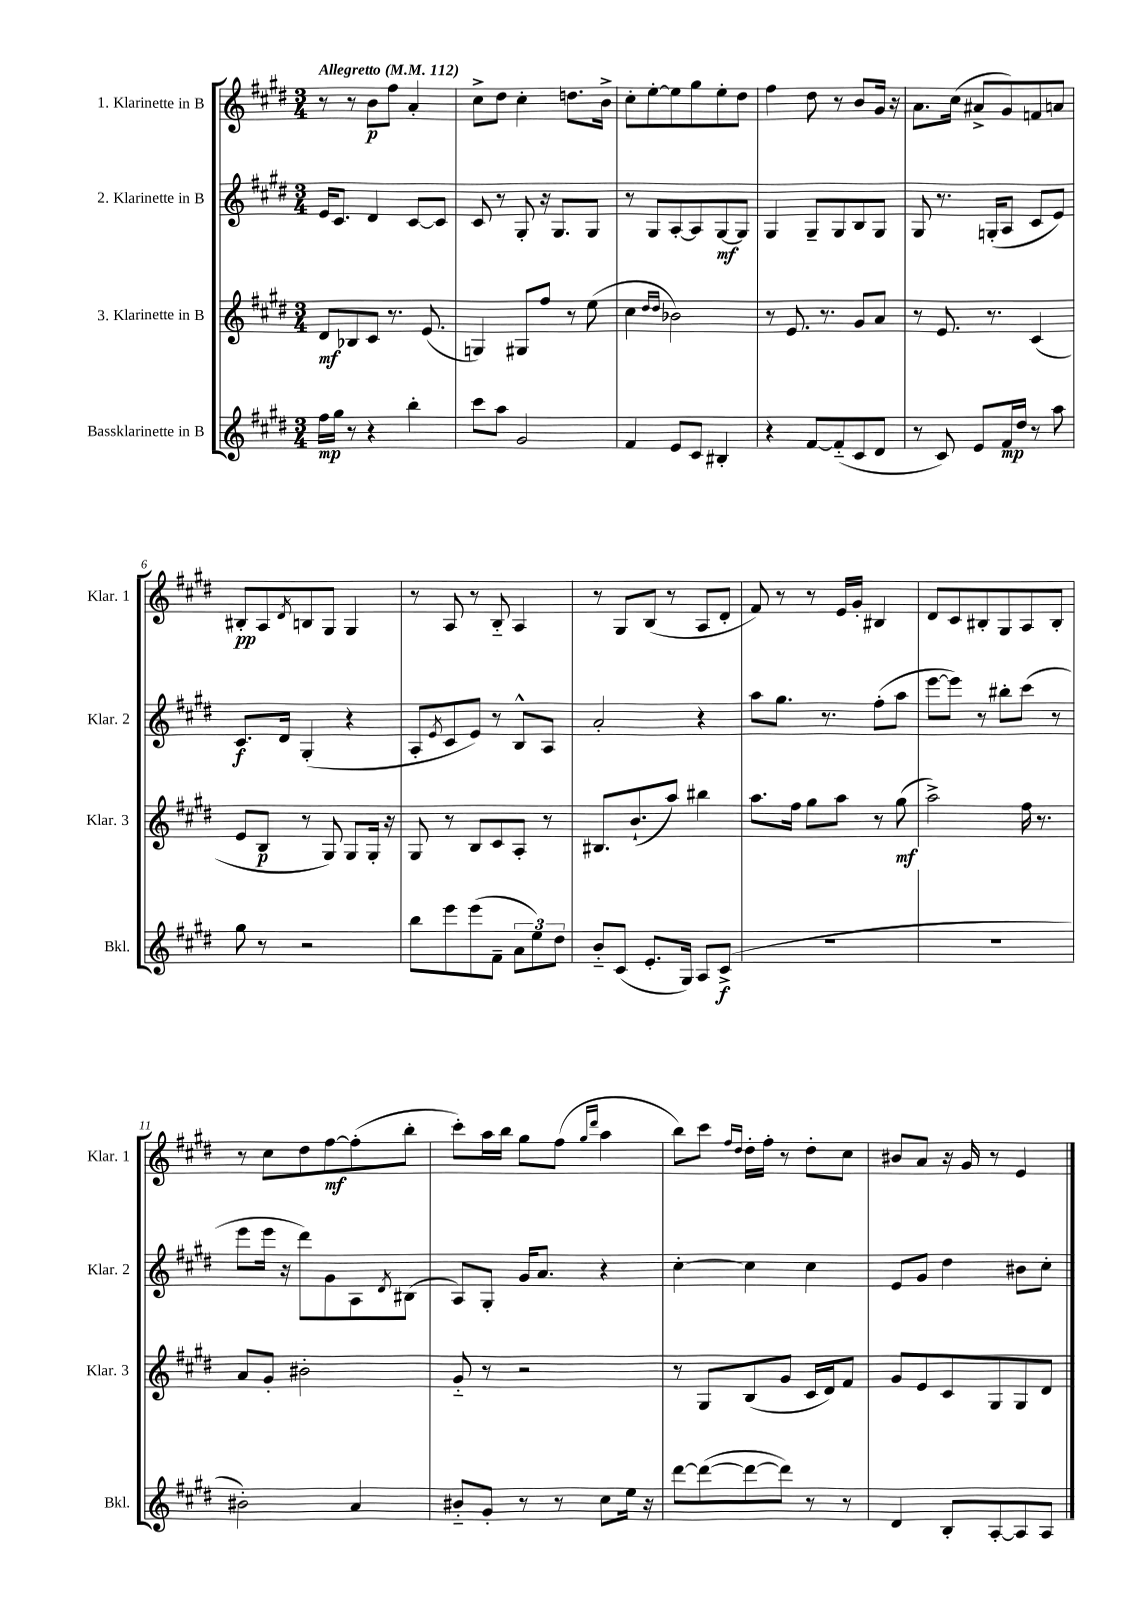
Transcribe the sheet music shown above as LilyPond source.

<<
\new StaffGroup <<
\new Staff = "s0" \with { instrumentName = "1. Klarinette in B" shortInstrumentName = "Klar. 1" } {
    \clef treble \key e \major \numericTimeSignature \time 3/4 \tempo "Allegretto" 4 = 112
    r8 r8 b'8\p fis''8 a'4-. |
    cis''8-> dis''8 cis''4-. d''8. b'16-> |
    cis''8-. e''8~-. e''8 gis''8 e''8-. dis''8 |
    fis''4 dis''8 r8 b'8 gis'16 r16 |
    a'8. cis''16( ais'8-> gis'8) f'8 a'8 |
    bis8-.\pp a8 \acciaccatura { dis'8 } b8 gis8 gis4 |
    r8 a8 r8 b8-_ a4 |
    r8 gis8 b8( r8 a8 dis'8-. |
    fis'8) r8 r8 e'16 gis'16-. bis4 |
    dis'8 cis'8 bis8-. gis8 a8 bis8-. |
    r8 cis''8 dis''8 fis''8~\mf fis''8-.( b''8-. |
    cis'''8-.) a''16 b''16 gis''8 fis''8( \grace { gis''16 dis'''16 } a''4 |
    b''8) cis'''8 \grace { fis''16 dis''16 } dis''16-. fis''16-. r8 dis''8-. cis''8 |
    bis'8 a'8 r16 gis'16 r8 e'4 \bar "|." |
}
\new Staff = "s1" \with { instrumentName = "2. Klarinette in B" shortInstrumentName = "Klar. 2" } {
    \clef treble \key e \major \numericTimeSignature \time 3/4
    e'16 cis'8. dis'4 cis'8~ cis'8 |
    cis'8 r8 gis8-. r16 gis8. gis8 |
    r8 gis8 a8~-. a8 gis8~\mf gis8 |
    gis4 gis8-- gis8 b8 gis8 |
    gis8 r8. g16-.( a8 cis'8 e'8) |
    cis'8.\f dis'16 gis4-.( r4 |
    a8-. \acciaccatura { e'8 } cis'8 e'8) r8 b8-^ a8 |
    a'2-. r4 |
    a''8 gis''8. r8. fis''8-.( a''8 |
    e'''8~ e'''8) r8 bis''8-. cis'''8( r8 |
    e'''8 e'''16 r16 dis'''8) gis'8 a8 \acciaccatura { dis'8 } bis8( |
    a8) gis8-. gis'16 a'8. r4 |
    cis''4~-. cis''4 cis''4 |
    e'8 gis'8 dis''4 bis'8 cis''8-. \bar "|." |
}
\new Staff = "s2" \with { instrumentName = "3. Klarinette in B" shortInstrumentName = "Klar. 3" } {
    \clef treble \key e \major \numericTimeSignature \time 3/4
    dis'8\mf bes8 cis'8 r8. e'8.( |
    g4) gis8 fis''8 r8 e''8( |
    cis''4 \grace { dis''16 dis''16 } bes'2) |
    r8 e'8. r8. gis'8 a'8 |
    r8 e'8. r8. cis'4( |
    e'8 b8\p r8 gis8) gis8 gis16-. r16 |
    gis8 r8 b8 cis'8 a8-. r8 |
    bis8. b'8.-!( a''8) bis''4 |
    a''8. fis''16 gis''8 a''8 r8 gis''8\mf( |
    a''2->) fis''16 r8. |
    a'8 gis'8-. bis'2-. |
    gis'8-_ r8 r2 |
    r8 gis8 b8( gis'8 cis'16 dis'16) fis'8 |
    gis'8 e'8 cis'8 gis8 gis8 dis'8 \bar "|." |
}
\new Staff = "s3" \with { instrumentName = "Bassklarinette in B" shortInstrumentName = "Bkl." } {
    \clef treble \key e \major \numericTimeSignature \time 3/4
    fis''16\mp gis''16 r8 r4 b''4-. |
    cis'''8 a''8 gis'2 |
    fis'4 e'8 cis'8 bis4-. |
    r4 fis'8~ fis'8-_( cis'8 dis'8 |
    r8 cis'8) e'8 fis'16\mp dis''16 r8 a''8 |
    gis''8 r8 r2 |
    b''8 e'''8 e'''8( fis'8-- \tuplet 3/2 { a'8 e''8) dis''8 } |
    b'8-_ cis'8( e'8.-. gis16) a8 cis'8->\f( |
    R2. |
    R2. |
    bis'2-.) a'4 |
    bis'8-_ gis'8-. r8 r8 cis''8 e''16 r16 |
    dis'''8~ dis'''8~( dis'''8~ dis'''8) r8 r8 |
    dis'4 b8-. a8~-. a8 a8 \bar "|." |
}
>>
>>
